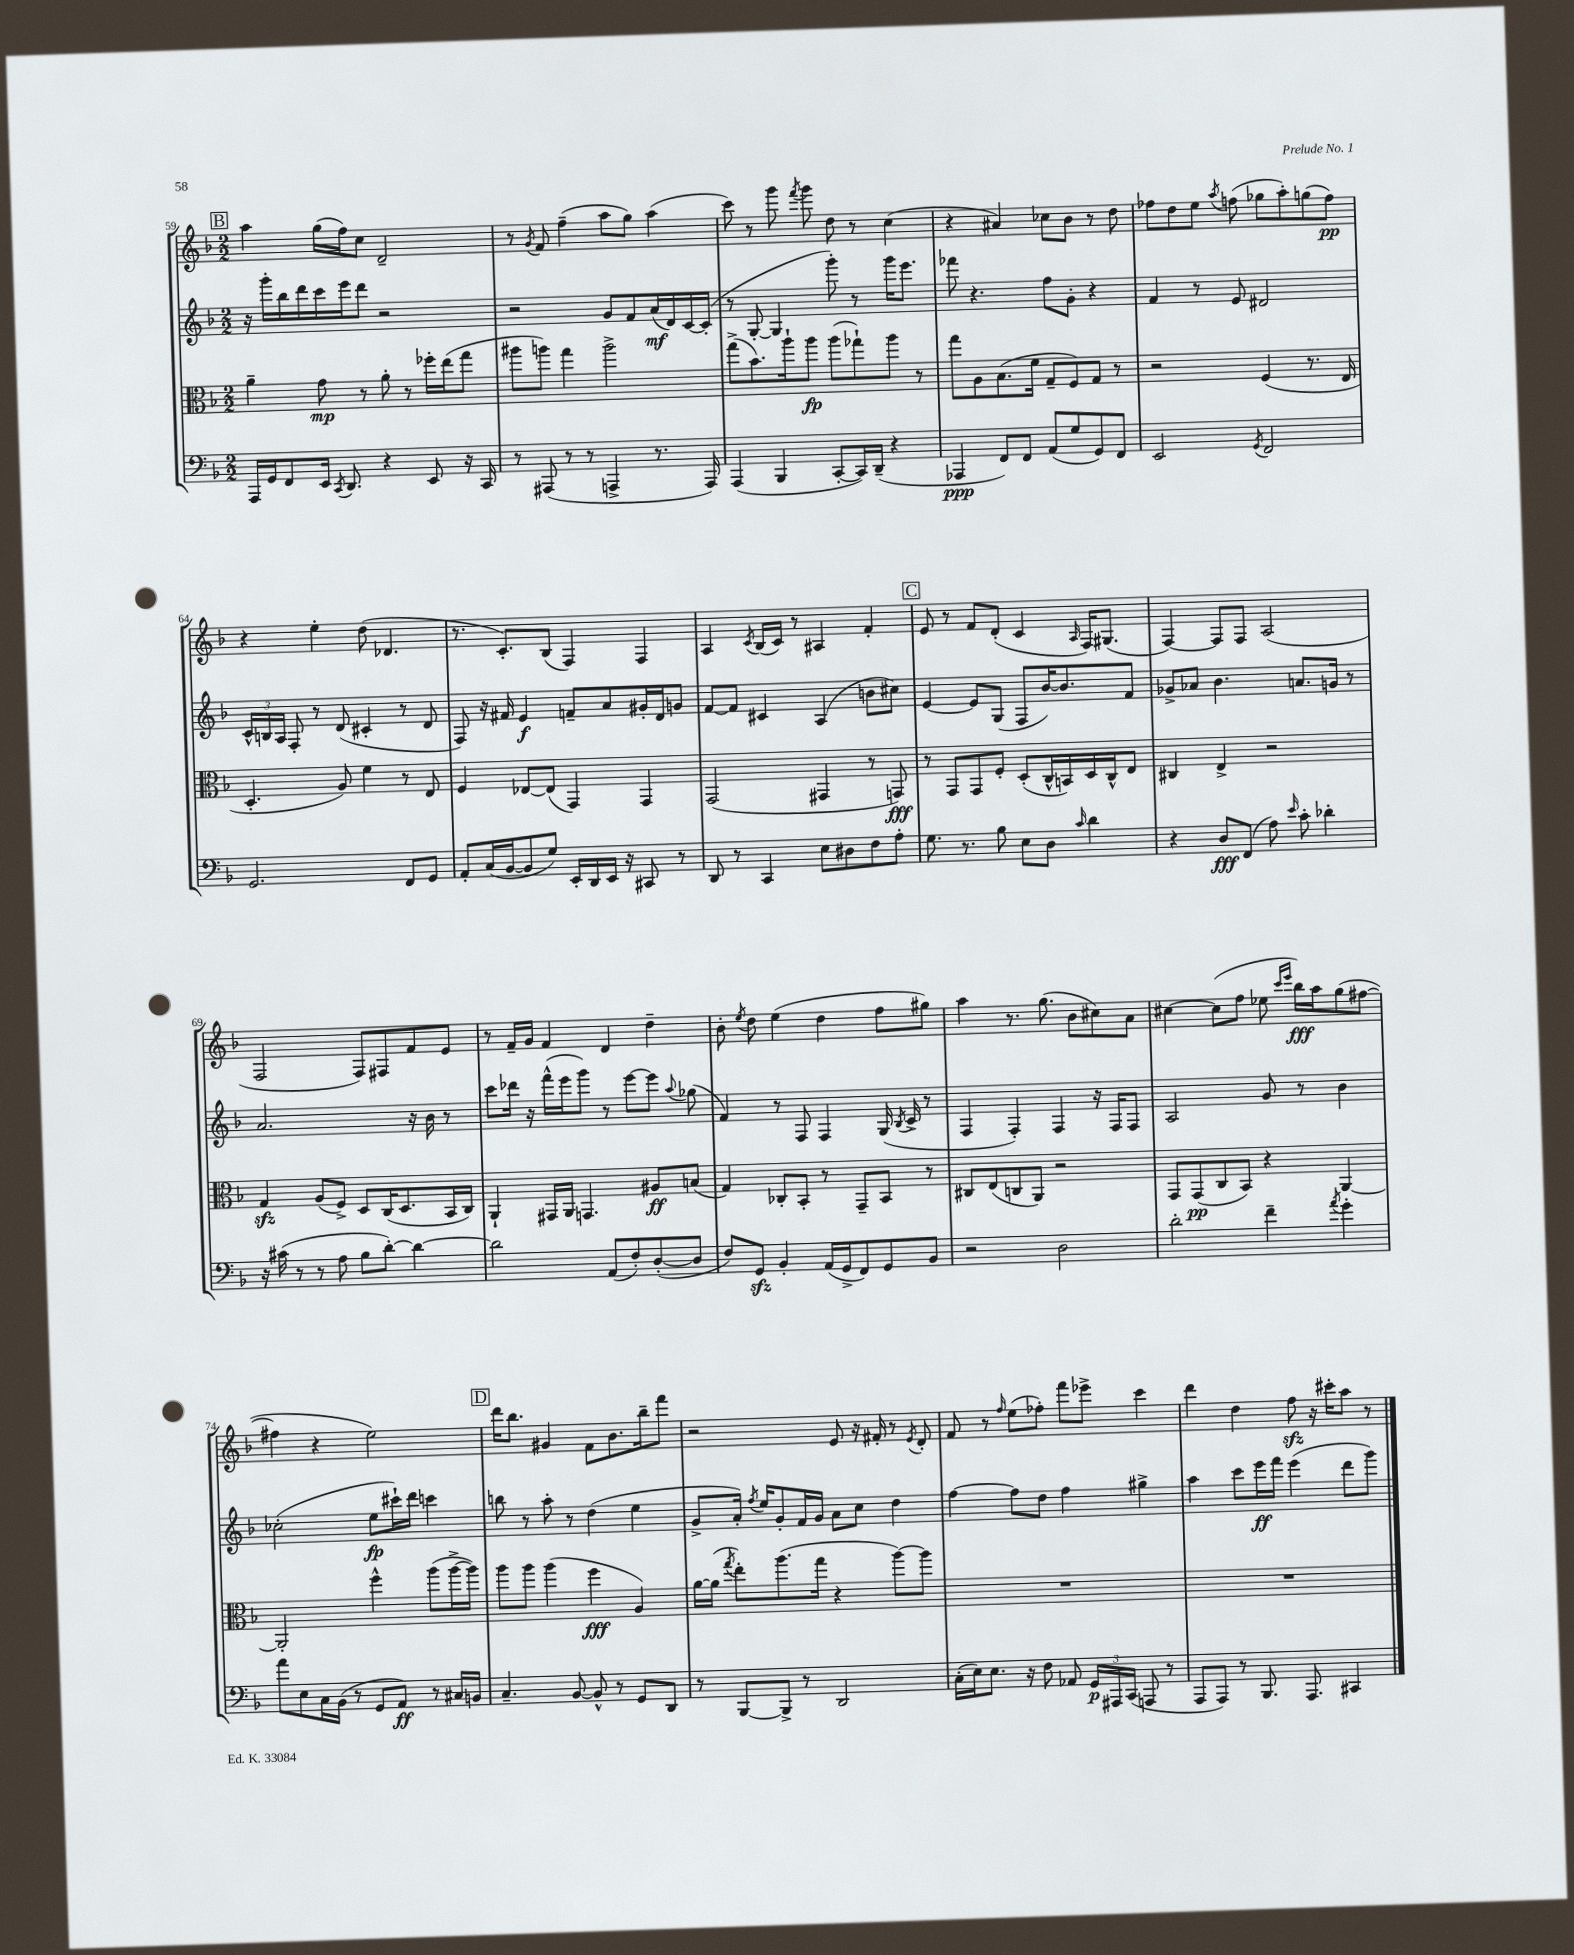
<<
\new StaffGroup <<
\new Staff = "s0" {
    \clef treble \key f \major \numericTimeSignature \time 2/2
    \autoBeamOff \mark \markup { \box "B" } a''4 g''16[( f''16) c''8] d'2-- |
    r8 \acciaccatura { g'8 } f'8 f''4--( a''8[ g''8]) a''4( |
    c'''8) r8 g'''8 \acciaccatura { f'''8 } g'''8 d''8 r8 c''4( |
    r4 ais'4) ces''8[ bes'8] r8 d''8 |
    fes''8[ d''8 e''8] \acciaccatura { a''8 } f''8( ges''8[ a''8-.) g''8( f''8]\pp) |
    r4 e''4-. d''8( des'4. |
    r8. c'8.[-.) bes8]( f4) f4 |
    a4 \acciaccatura { c'8 } bes16[( c'16]) r8 ais4 f'4-. |
    \mark \markup { \box "C" } e'8 r8 f'8[ d'8]-.( c'4 \grace { a16 } f16[) gis8.]( |
    f4~) f8[ f8] a2( |
    f2 f8[) fis8 f'8 e'8] |
    r8 f'16[-- g'16] f'4 d'4 d''4-- |
    bes'8-. \acciaccatura { e''8 } d''8 e''4( d''4 f''8[ gis''8]) |
    a''4 r8. g''8.( bes'8[ cis''8) a'8] |
    cis''4~ cis''8[( f''8] ees''8 \grace { c'''16[ e'''16] } bes''16[\fff) a''16 g''8( fis''8]~ |
    fis''4 r4 e''2) |
    \mark \markup { \box "D" } d'''16[ bes''8.] gis'4 f'8[ bes'8. bes''16-- f'''8] |
    r2 e'8 r16 fis'16-. r8 \acciaccatura { e'8 } d'8-. |
    f'8 r8 \grace { f''16 } e''8[( fes''8]-.) f'''8[ ees'''8]-> c'''4 |
    d'''4 d''4 f''8\sfz r16 cis'''16[-. a''8] r8 \bar "|." |
}
\new Staff = "s1" {
    \clef treble \key f \major \numericTimeSignature \time 2/2
    \autoBeamOff \mark \markup { \box "B" } r16 g'''16[-. bes''16 d'''16 c'''16 e'''16 d'''8] r2 |
    r2 g'8[ f'8 a'16\mf( d'16) c'16~ c'16]-.( |
    r8 g8~-. g4 g'''8-.) r8 g'''16[ e'''8.] |
    fes'''8 r4. f''8[ g'8]-. r4 |
    f'4 r8 e'8 dis'2 |
    \tuplet 3/2 { c'16[-^ b16 a16] } f8-. r8 d'8( cis'4-. r8 d'8 |
    f8) r16 fis'16 e'4\f f'8[-- a'8 gis'16-. d'16 g'8] |
    f'8[~ f'8] cis'4 a4( b'8[ cis''8]) |
    \mark \markup { \box "C" } e'4~ e'8[ g8]( f8[ bes'16~) bes'8. f'8] |
    ges'8[-> aes'8] bes'4. a'8.[ g'16] r8 |
    a'2. r16 bes'16 r8 |
    c'''8[ des'''16] r16 f'''16[-^( e'''16 g'''8]) r8 e'''8[~ e'''8] \appoggiatura { a''8 } ges''8( |
    f'4) r8 f8 f4 g16( \acciaccatura { bes8 } c'16-> r8 |
    f4 f4-.) f4 r16 f16[ f8] |
    a2 g'8 r8 bes'4 |
    ces''2-.( e''8[\fp cis'''16-!) d'''16] c'''4 |
    \mark \markup { \box "D" } b''8 r8 a''8-. r8 d''4( e''4 |
    g'8[-> a'16]-.) \acciaccatura { f''8 } e''16[ g'8-. f'16 g'16] a'8[ c''8] d''4 |
    f''4~ f''8[ d''8] f''4 gis''4-> |
    a''4 c'''8[ e'''16\ff f'''16] e'''4( d'''8[ g'''8]) \bar "|." |
}
\new Staff = "s2" {
    \clef alto \key f \major \numericTimeSignature \time 2/2
    \autoBeamOff \mark \markup { \box "B" } a'4-- g'8\mp r8 a'8-. r8 fes''16[-. e''16( g''8] |
    ais''8[ a''8]) g''4 a''2-> |
    g''8[->( bes'8.) a''16-! a''8]\fp a''8[( ges''8-!) a''8] r8 |
    g''8[ a8 bes8.( f'16] g8[-- f8) g8] r8 |
    r2 f4( r8. e16 |
    d4.-. a8) f'4 r8 e8 |
    f4 ees8[~ ees8]( g,4) g,4 |
    g,2( gis,4 r8 g,8\fff) |
    \mark \markup { \box "C" } r8 g,8[ g,8 f8]-. d8[-.( c16-^ b,16) d16 c16-^ e8] |
    cis4 e4-> r2 |
    g4\sfz a8[( f8]->) d8[ c16( d8. bes,16 c16]) |
    a,4-! gis,16[ a,16] g,4. ais8[\ff b8]( |
    g4) ces8[-. bes,8]-. r8 g,8[-- bes,8] r8 |
    cis8[ e8( c8 a,8]) r2 |
    g,8[ g,8\pp( c8 bes,8]) r4 a,4~ |
    a,2-. f''4-^ a''8[( a''16~-> a''16]) |
    \mark \markup { \box "D" } a''8[ a''8] a''4( f''4\fff a4) |
    a'16[~ a'16]( \acciaccatura { g''8 } e''8[-.) a''8.( g''16] r4 a''8[~) a''8] |
    R1 |
    R1 \bar "|." |
}
\new Staff = "s3" {
    \clef bass \key f \major \numericTimeSignature \time 2/2
    \autoBeamOff \mark \markup { \box "B" } a,,16[ g,16 f,8 e,16] \acciaccatura { c,8 } d,8. r4 e,8 r16 c,16 |
    r8 ais,,8( r8 r8 a,,4-> r8. a,,16) |
    a,,4( bes,,4 c,8[~-. c,16) d,16]--( r4 |
    aes,,4\ppp f,8[) f,8] a,8[( g8 g,8) f,8] |
    e,2 \acciaccatura { g,8 } f,2 |
    g,2. f,8[ g,8] |
    a,8[-. c16( bes,16~ bes,8 g8]) e,16[-. d,16 e,16] r16 cis,8 r8 |
    d,8 r8 c,4 e8[ dis8 f8 a8]-. |
    \mark \markup { \box "C" } g8. r8. bes8 e8[ d8] \grace { c'16 } d'4 |
    r4 d8[\fff f,8]( a8) \grace { e'16 } c'8-. des'4-. |
    r16 cis'16( r8 r8 a8 bes8[ d'8]~-.) d'4~ |
    d'2 a,8[( f8-.) d8~-.( d8] |
    f8[) g,8]\sfz bes,4-. a,16[( g,16-> f,8) g,8 bes,8] |
    r2 d2 |
    d'2-. f'4-- \acciaccatura { a'8 } g'4-. |
    a'8[ e8 c16 bes,16]( r8 g,8[ a,8]\ff) r8 cis16[ b,16] |
    \mark \markup { \box "D" } c4.-- bes,8~ bes,8-^ r8 g,8[ d,8] |
    r8 bes,,8[~ bes,,8]-> r8 d,2 |
    c16[-.( e16) e8.] r16 f8 aes,8 \tuplet 3/2 { g,16[\p ais,,16 c,16]( } a,,8 r8 |
    a,,8[ a,,8]) r8 bes,,8. a,,8. cis,4 \bar "|." |
}
>>
>>
\layout { \context { \Score currentBarNumber = #59 } }
